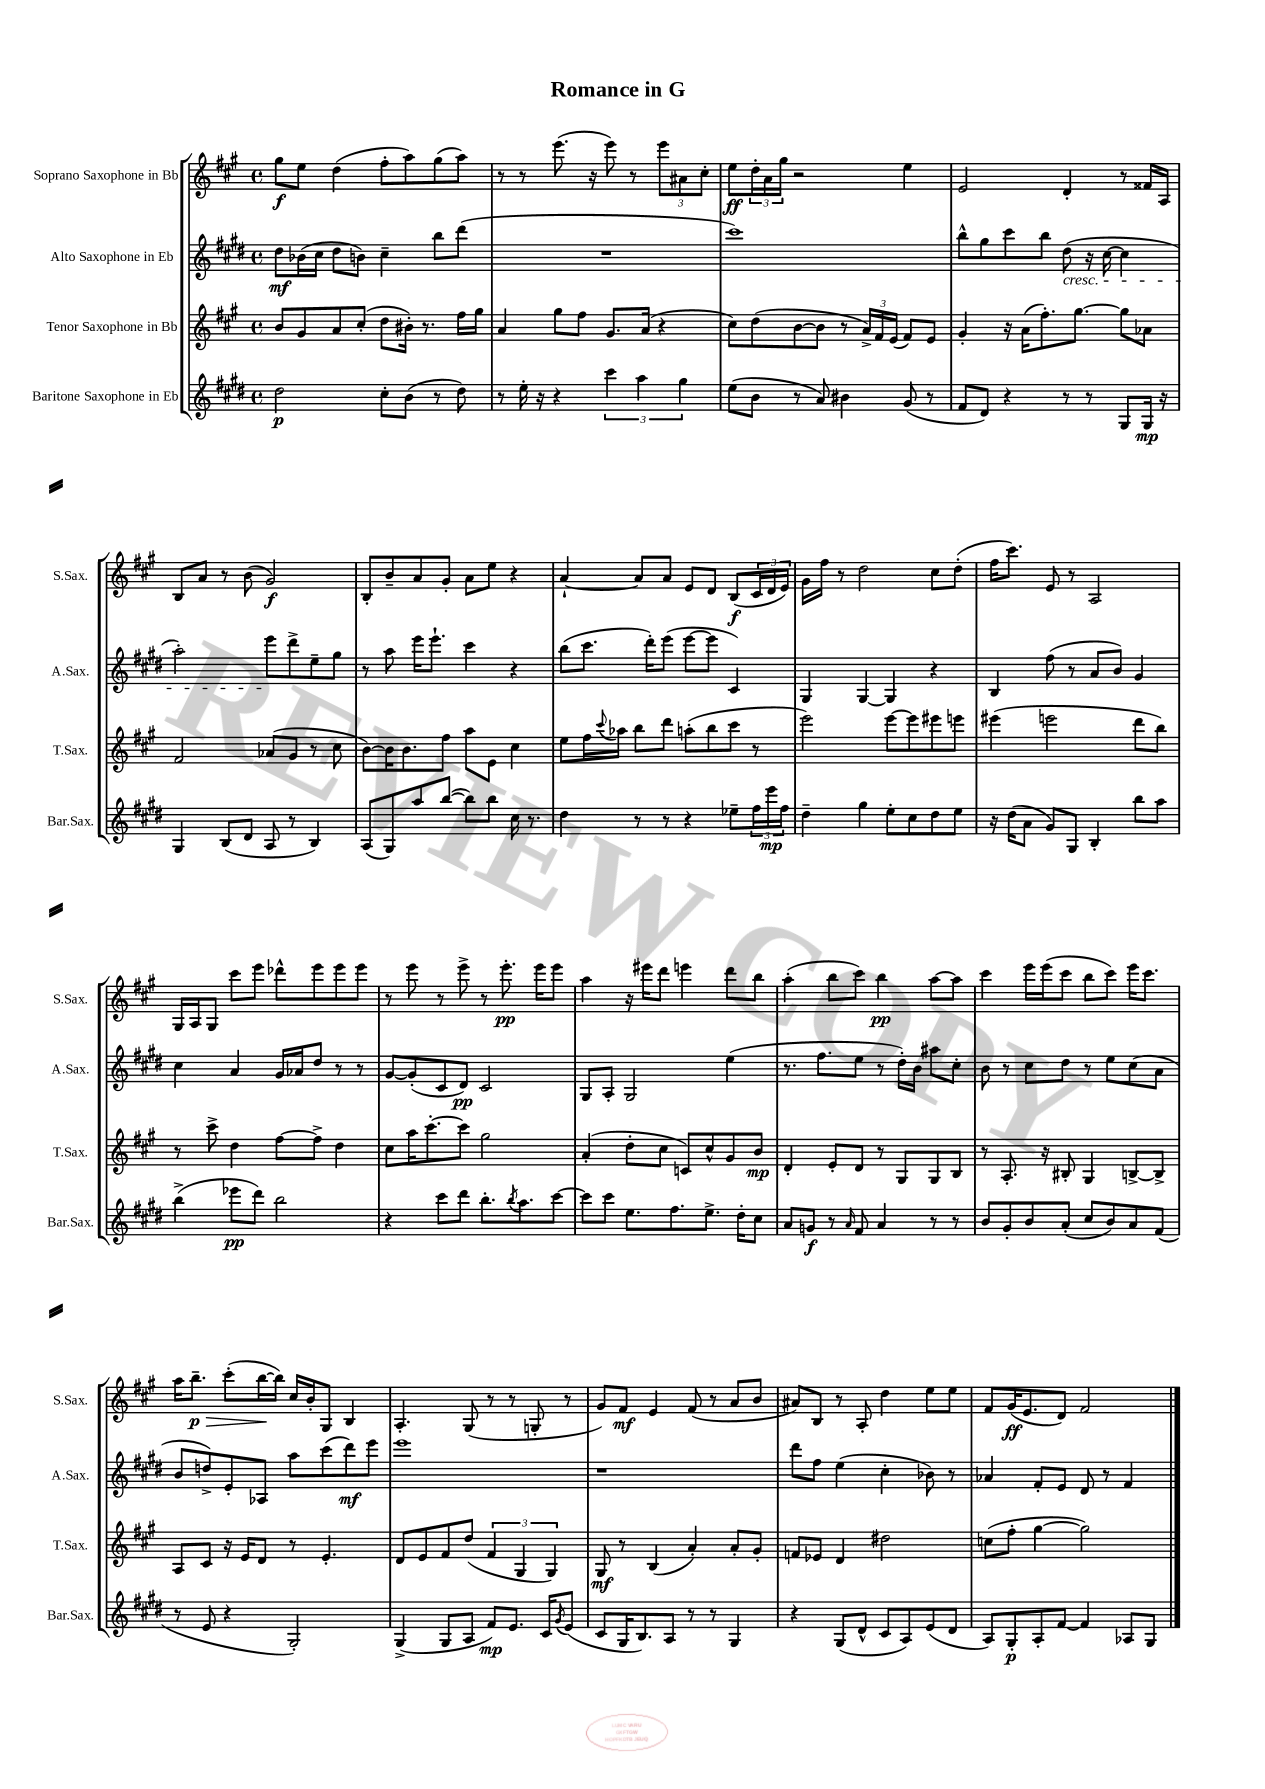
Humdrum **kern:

**kern	**dynam	**kern	**dynam	**kern	**dynam	**kern	**dynam
*part4	*part4	*part3	*part3	*part2	*part2	*part1	*part1
*staff4	*staff4	*staff3	*staff3	*staff2	*staff2	*staff1	*staff1
*I"Baritone Saxophone in Eb	*	*I"Tenor Saxophone in Bb	*	*I"Alto Saxophone in Eb	*	*I"Soprano Saxophone in Bb	*
*I'Bar.Sax.	*	*I'T.Sax.	*	*I'A.Sax.	*	*I'S.Sax.	*
*clefG2	*	*clefG2	*	*clefG2	*	*clefG2	*
*k[f#c#g#d#]	*	*k[f#c#g#]	*	*k[f#c#g#d#]	*	*k[f#c#g#]	*
*M4/4	*	*M4/4	*	*M4/4	*	*M4/4	*
*met(c)	*	*met(c)	*	*met(c)	*	*met(c)	*
=1	=1	=1	=1	=1	=1	=1	=1
2dd#\	p	8b/L	.	8dd#\L	mf	8gg#\L	f
.	.	8g#/	.	(16b-X\L	.	8ee\J	.
.	.	.	.	16cc#\JJ	.	.	.
.	.	8a/	.	8dd#\L	.	(4dd\	.
.	.	(8cc#'/J	.	8bn\J)	.	.	.
8cc#'\L	.	8dd\L	.	4cc#~\	.	8ff#'\L	.
(8b\J	.	16b#X'\Jk)	.	.	.	8aa\)	.
.	.	8.r	.	.	.	.	.
8r	.	.	.	8bb\L	.	(8gg#\	.
8dd#\)	.	16ff#\LL	.	(8ddd#\J	.	8aa\J)	.
.	.	16gg#\JJ	.	.	.	.	.
=2	=2	=2	=2	=2	=2	=2	=2
8r	.	4a/	.	1r	.	8r	.
16ee'\	.	.	.	.	.	8r	.
16r	.	.	.	.	.	.	.
4r	.	8gg#\L	.	.	.	(8.eee\	.
.	.	8ff#\J	.	.	.	.	.
.	.	.	.	.	.	16r	.
6ccc#\	.	8.g#/L	.	.	.	8eee\)	.
.	.	.	.	.	.	8r	.
6aa\	.	.	.	.	.	.	.
.	.	(16a/Jk	.	.	.	.	.
.	.	4r	.	.	.	12eee\L	.
6gg#\	.	.	.	.	.	12a#X\	.
.	.	.	.	.	.	12cc#'\J	.
=3	=3	=3	=3	=3	=3	=3	=3
(8ee\L	.	8cc#\L)	.	1ccc#)	.	8ee\L	ff
8b\J	.	(8dd\	.	.	.	24dd'\L	.
.	.	.	.	.	.	24a\	.
.	.	.	.	.	.	24gg#\JJ	.
8r	.	[8b\	.	.	.	2r	.
8a/)	.	8b\J]	.	.	.	.	.
4b#X\	.	8r	.	.	.	.	.
.	.	24a^/LL)	.	.	.	.	.
.	.	24f#/	.	.	.	.	.
.	.	(24e/JJ	.	.	.	.	.
(8g#/	.	8f#/L)	.	.	.	4ee\	.
8r	.	8e/J	.	.	.	.	.
=4	=4	=4	=4	=4	=4	=4	=4
8f#/L	.	4g#'/	.	8bb^^\L	.	2e/	.
8d#/J)	.	.	.	8gg#\	.	.	.
4r	.	16r	.	8ccc#\	.	.	.
.	.	(16a\KL	.	.	.	.	.
.	.	8.ff#'\)	.	8bb\J	.	.	.
!	!	!	!	!LO:TX:b:i:t=cresc.	!	!	!
8r	.	.	.	(8dd#\	.	4d'/	.
.	.	[8.gg#\J	.	.	.	.	.
8r	.	.	.	16r	.	.	.
.	.	.	.	[16cc#\	.	.	.
8G#/L	.	8gg#\L]	.	4cc#\]	.	8r	.
16G#/Jk	mp	8a-X\J	.	.	.	16f##X/LL	.
16r	.	.	.	.	.	16A/JJ	.
!!LO:LB:g=z
=5	=5	=5	=5	=5	=5	=5	=5
4G#/	.	2f#/	.	2aa'\)	.	8B/L	.
.	.	.	.	.	.	8a/J	.
(8B/L	.	.	.	.	.	8r	.
8d#/J	.	.	.	.	.	(8b\	.
8A/	.	(8a-X/L	.	8eee\L	.	2g#/)	f
8r	.	8g#/J	.	8ddd#^\	.	.	.
4B/)	.	8r	.	8ee~\	.	.	.
.	.	8cc#\	.	8gg#\J	.	.	.
=6	=6	=6	=6	=6	=6	=6	=6
(8A/L	.	[8b\L)	.	8r	.	8B'/L	.
8G#/)	.	16b\K]	.	8aa\	.	8b~/	.
.	.	8.b\	.	.	.	.	.
8aa/	.	.	.	16eee\KL	.	8a/	.
.	.	.	.	8.eee`\J	.	.	.
([8bb/J	.	8ff#\J	.	.	.	8g#'/J	.
8bb\L])	.	8aa\L	.	4ccc#\	.	8a\L	.
8bb\J	.	8e\J	.	.	.	8ee\J	.
16cc#\	.	4cc#\	.	4r	.	4r	.
8.r	.	.	.	.	.	.	.
=7	=7	=7	=7	=7	=7	=7	=7
4dd#\	.	8ee\L	.	(8bb\L	.	[4a`/	.
.	.	16ff#\L	.	8.ccc#\J	.	.	.
.	.	8qqccc#/	.	.	.	.	.
.	.	16aa-X\JJ	.	.	.	.	.
8r	.	8bb\L	.	.	.	8a/L]	.
.	.	.	.	16ddd#'\KL)	.	.	.
8r	.	8ddd\J	.	(8eee\J	.	8a/J	.
4r	.	(8aan'\L	.	[8eee\L	.	8e/L	.
.	.	8bb\	.	8eee\J]	.	8d/J	.
8ee-X~\L	.	8ccc#\J	.	4c#/)	.	(8B/L	f
24ff#\L	.	8r	.	.	.	24c#/L	.
24eee\	mp	.	.	.	.	24d/	.
24ff#\JJ	.	.	.	.	.	24e/JJ)	.
=8	=8	=8	=8	=8	=8	=8	=8
4dd#~\	.	2eee\)	.	4G#/	.	16g#\LL	.
.	.	.	.	.	.	16ff#\JJ	.
.	.	.	.	.	.	8r	.
4gg#\	.	.	.	[4G#/	.	2dd\	.
8ee'\L	.	[8eee\L	.	4G#/]	.	.	.
8cc#\	.	8eee\]	.	.	.	.	.
8dd#\	.	8eee#X\	.	4r	.	8cc#\L	.
8ee\J	.	8eeen\J	.	.	.	(8dd'\J	.
=9	=9	=9	=9	=9	=9	=9	=9
16r	.	(4eee#X\	.	4B/	.	16ff#\KL	.
(16dd#\KL	.	.	.	.	.	8.ccc#\J)	.
8a\J	.	.	.	.	.	.	.
8g#/L)	.	2eeen\	.	(8ff#\	.	8e/	.
8G#/J	.	.	.	8r	.	8r	.
4B'/	.	.	.	8a/L	.	2A/	.
.	.	.	.	8b/J)	.	.	.
8bb\L	.	8ddd\L	.	4g#/	.	.	.
8aa\J	.	8bb\J)	.	.	.	.	.
!!LO:LB:g=z
=10	=10	=10	=10	=10	=10	=10	=10
(4bb^\	.	8r	.	4cc#\	.	16G#/LL	.
.	.	.	.	.	.	16A/J	.
.	.	8ccc#^\	.	.	.	8G#/J	.
8eee-X\L	pp	4dd\	.	4a/	.	8ccc#\L	.
8ddd#\J)	.	.	.	.	.	8eee\J	.
2bb\	.	[8ff#\L	.	16g#/LL	.	8ddd-X^^\L	.
.	.	.	.	16a-X/J	.	.	.
.	.	8ff#^\J]	.	8dd#/J	.	8eee\	.
.	.	4dd\	.	8r	.	8eee\	.
.	.	.	.	8r	.	8eee\J	.
=11	=11	=11	=11	=11	=11	=11	=11
4r	.	8cc#\L	.	[8g#/L	.	8r	.
.	.	16aa\K	.	(8g#'/]	.	8eee\	.
.	.	[8.ccc#'\	.	.	.	.	.
8ccc#\L	.	.	.	8c#/	.	8r	.
8ddd#\J	.	8ccc#\J]	.	8d#/J)	pp	8eee^\	.
8.bb'\L	.	2gg#\	.	2c#/	.	8r	.
.	.	.	.	.	.	8.eee'\	pp
8qbb/	.	.	.	.	.	.	.
8.aa\	.	.	.	.	.	.	.
.	.	.	.	.	.	16eee\KL	.
[8ccc#\J	.	.	.	.	.	8eee\J	.
=12	=12	=12	=12	=12	=12	=12	=12
8ccc#\L]	.	(4a'/	.	8G#/L	.	4aa\	.
8ccc#\J	.	.	.	8A'/J	.	.	.
8.ee\L	.	8dd'\L	.	2G#/	.	16r	.
.	.	.	.	.	.	16eee#X\KL	.
.	.	8cc#\J	.	.	.	8ddd\J	.
8.ff#\	.	.	.	.	.	.	.
.	.	8cn/L)	.	.	.	4eeen\	.
8.ee^\J	.	8cc#^^/	.	.	.	.	.
.	.	8g#/	.	(4ee\	.	8ddd\L	.
16dd#'\KL	.	.	.	.	.	.	.
8cc#\J	.	8b/J	mp	.	.	8bb\J	.
=13	=13	=13	=13	=13	=13	=13	=13
8a/L	.	4d'/	.	8.r	.	(4aa'\	.
8gn/J	f	.	.	.	.	.	.
.	.	.	.	8.ff#\L	.	.	.
8r	.	8e'/L	.	.	.	8bb\L	.
16qqa/	.	.	.	.	.	.	.
8f#/	.	8d/J	.	8ee\J	.	8ccc#\J)	.
4a/	.	8r	.	8r	.	4bb\	pp
.	.	8G#/L	.	16dd#'\LL)	.	.	.
.	.	.	.	16b\JJ	.	.	.
8r	.	8G#/	.	8aa#X\L	.	[8aa\L	.
8r	.	8B/J	.	8cc#'\J	.	8aa\J]	.
=14	=14	=14	=14	=14	=14	=14	=14
8b/L	.	8r	.	8b\	.	4ccc#\	.
8g#'/	.	8.A'/	.	8r	.	.	.
8b/	.	.	.	8cc#\L	.	16eee\LL	.
.	.	16r	.	.	.	(16eee\J	.
(8a'/J	.	8B#X'/	.	8dd#\J	.	8ccc#\J	.
8cc#/L	.	4G#/	.	8r	.	8bb\L	.
8b/)	.	.	.	8ee\L	.	8ccc#\J)	.
8a/	.	[8Bn^/L	.	(8cc#\	.	16eee\KL	.
.	.	.	.	.	.	8.ccc#\J	.
(8f#/J	.	8B^/J]	.	8a\J	.	.	.
!!LO:LB:g=z
=15	=15	=15	=15	=15	=15	=15	=15
8r	.	8A/L	.	8b/L	.	16aa\KL	.
!	!	!	!	!	!	!	!LO:HP:b
.	.	.	.	.	.	8.bb~\J	> p
8e/	.	8c#/J	.	8ddn^/)	.	.	.
4r	.	16r	.	8e'/	.	(8ccc#'\L	.
.	.	16e/KL	.	.	.	.	.
.	.	8d/J	.	8A-X/J	.	[16bb\L	.
.	.	.	.	.	.	16bb\JJ])	]
2G#'/)	.	8r	.	8aa\L	.	16cc#/LL	.
.	.	.	.	.	.	16b'/J	.
.	.	4.e'/	.	(8ccc#\	.	8G#/J	.
.	.	.	.	8ddd#\)	mf	4B/	.
.	.	.	.	8eee\J	.	.	.
=16	=16	=16	=16	=16	=16	=16	=16
(4G#^/	.	8d/L	.	1eee	.	4.A'/	.
.	.	8e/	.	.	.	.	.
8G#/L	.	8f#/	.	.	.	.	.
8A/J	.	(8dd/J	.	.	.	(8G#/	.
8f#/L)	mp	6f#/	.	.	.	8r	.
8.e/J	.	.	.	.	.	8r	.
.	.	6G#/	.	.	.	.	.
.	.	.	.	.	.	8Gn'/	.
16c#/KL	.	.	.	.	.	.	.
.	.	6G#/)	.	.	.	.	.
8qg#/	.	.	.	.	.	.	.
(8e/J	.	.	.	.	.	8r	.
=17	=17	=17	=17	=17	=17	=17	=17
8c#/L	.	8G#/	mf	1r	.	8g#/L)	.
16G#/K	.	8r	.	.	.	8f#/J	mf
8.B/)	.	.	.	.	.	.	.
.	.	(4B/	.	.	.	4e/	.
8A/J	.	.	.	.	.	.	.
8r	.	4a'/)	.	.	.	(8f#/	.
8r	.	.	.	.	.	8r	.
4G#/	.	8a'/L	.	.	.	8a/L	.
.	.	8g#'/J	.	.	.	8b/J	.
=18	=18	=18	=18	=18	=18	=18	=18
4r	.	8fn/L	.	8ddd#\L	.	8a#X/L)	.
.	.	8e-X/J	.	8ff#\J	.	8B/J	.
(8G#/L	.	4d/	.	(4ee\	.	8r	.
8d#^^/J	.	.	.	.	.	8A'/	.
8c#/L	.	2dd#X\	.	4cc#'\	.	4dd\	.
8A/)	.	.	.	.	.	.	.
(8e/	.	.	.	8b-X\)	.	8ee\L	.
8d#/J	.	.	.	8r	.	8ee\J	.
=19	=19	=19	=19	=19	=19	=19	=19
8A/L)	.	(8ccn\L	.	4a-X/	.	8f#/L	.
8G#'/	p	8ff#'\J	.	.	.	(16g#/K	ff
.	.	.	.	.	.	8.e/	.
8A'/	.	[4gg#\	.	8f#'/L	.	.	.
[8f#/J	.	.	.	8e/J	.	8d/J)	.
4f#/]	.	2gg#\])	.	8d#/	.	2f#/	.
.	.	.	.	8r	.	.	.
8A-X/L	.	.	.	4f#/	.	.	.
8G#/J	.	.	.	.	.	.	.
==	==	==	==	==	==	==	==
*-	*-	*-	*-	*-	*-	*-	*-
